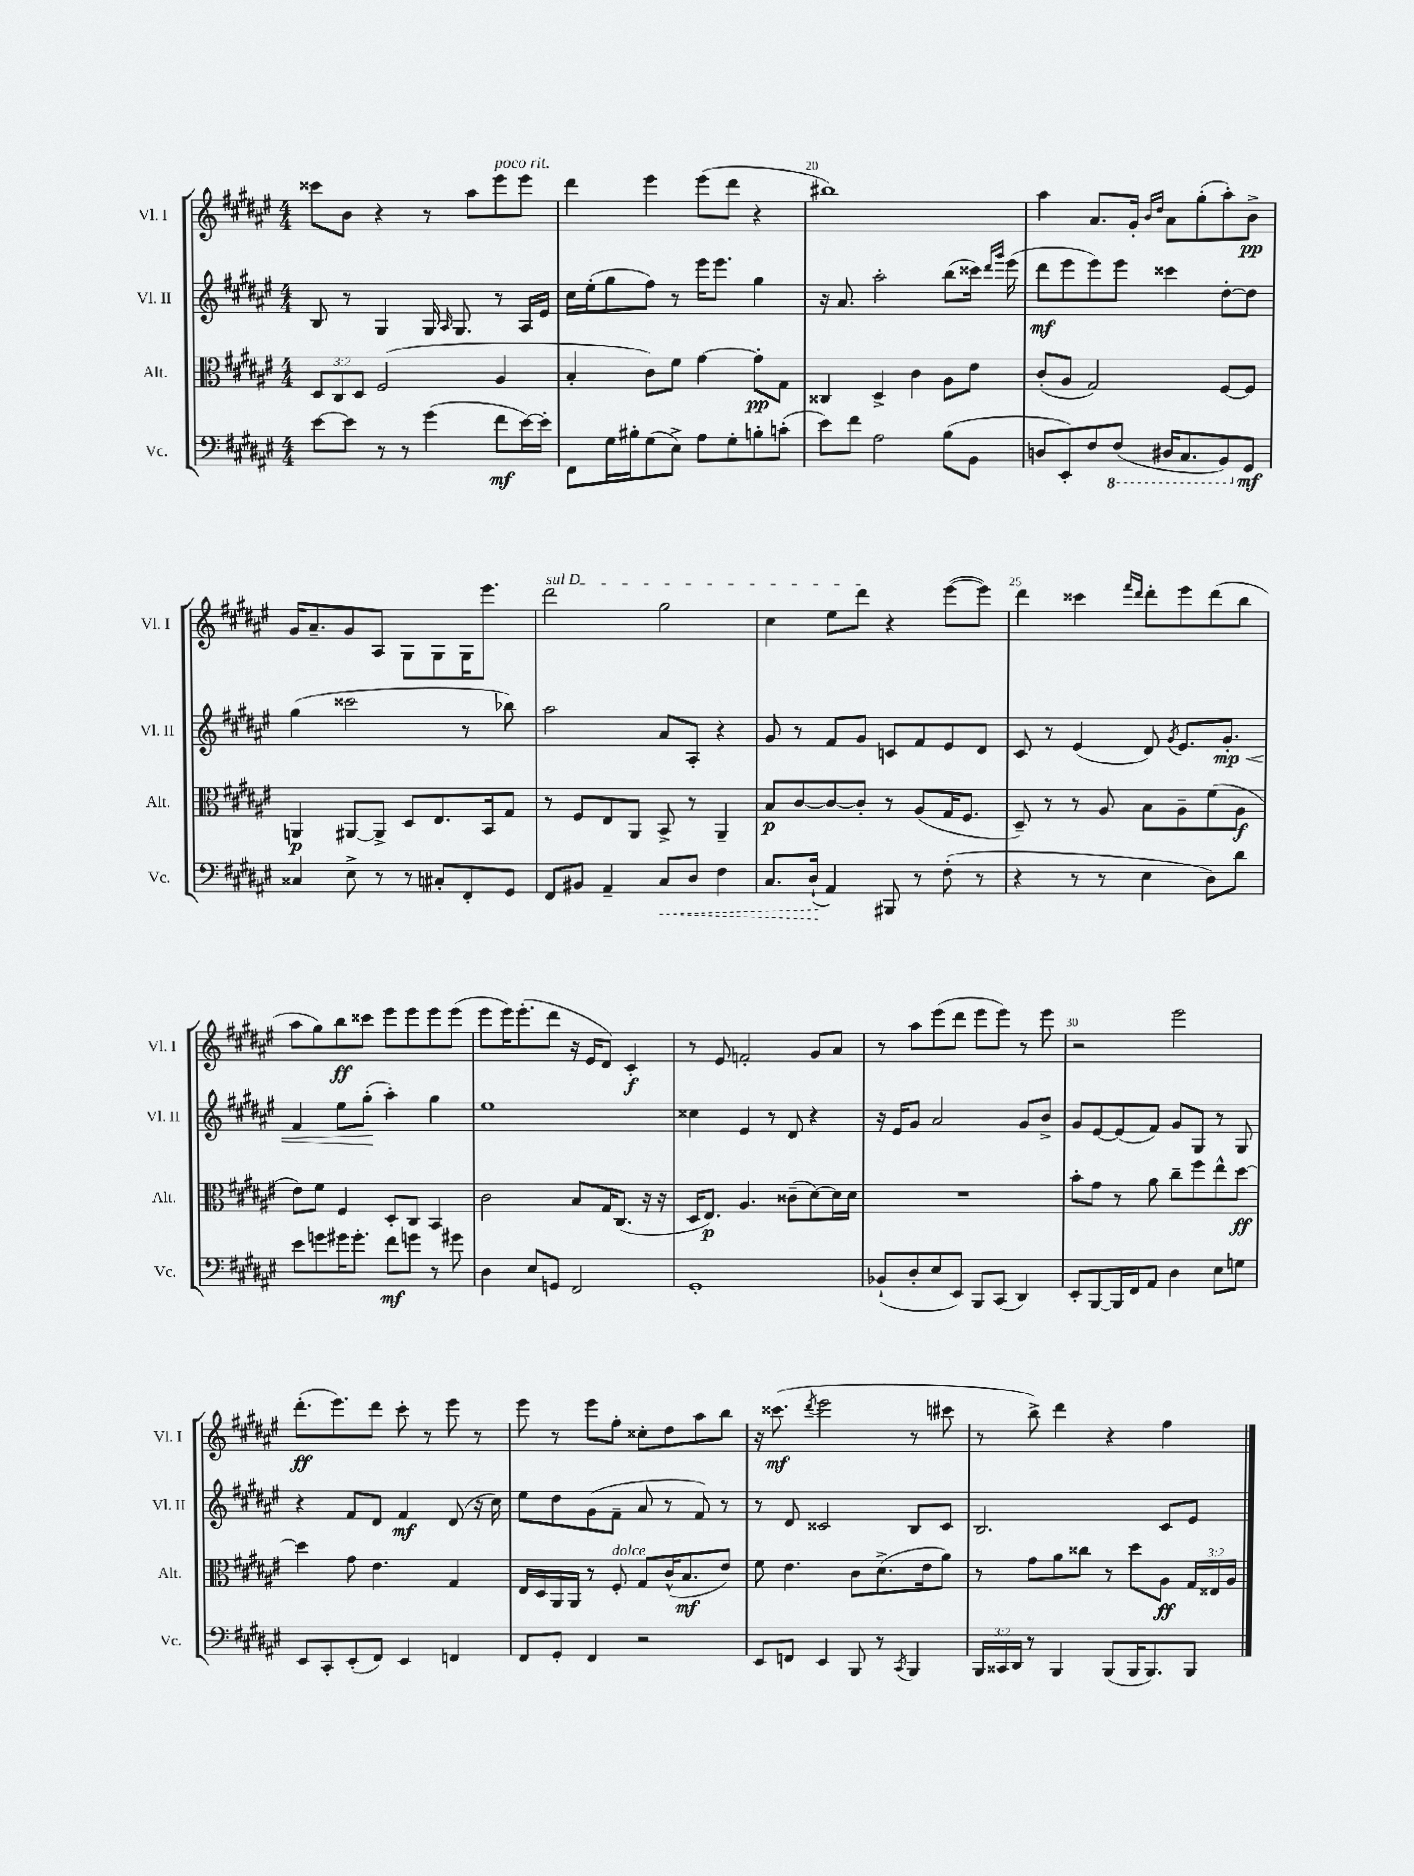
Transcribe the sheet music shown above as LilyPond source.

<<
\new StaffGroup <<
\new Staff = "s0" \with { instrumentName = "Vl. I" shortInstrumentName = "Vl. I" } {
    \clef treble \key fis \major \numericTimeSignature \time 4/4
    \autoBeamOff cisis'''8[ b'8] r4 r8 ais''8[ eis'''8^\markup { \italic "poco rit." } eis'''8] |
    dis'''4 eis'''4 eis'''8[( dis'''8] r4 |
    bis''1) |
    ais''4 ais'8.[ gis'16]-. \grace { b'16[ dis''16] } ais'8[ gis''8-.( ais''8-.) b'8]->\pp |
    gis'16[ ais'8.-- gis'8 ais8] gis8[ gis8 gis16 eis'''8.] |
    \once \override TextSpanner.bound-details.left.text = \markup { \italic "sul D" } dis'''2\startTextSpan gis''2 |
    cis''4 eis''8[ dis'''8]\stopTextSpan r4 eis'''8[~( eis'''8]) |
    dis'''4 cisis'''4 \grace { fis'''16[ dis'''16] } dis'''8[-. eis'''8 dis'''8( b''8] |
    ais''8[ gis''8) b''8\ff cisis'''8] eis'''8[ eis'''8 eis'''8 eis'''8]( |
    eis'''8[ eis'''16) eis'''8.-.( dis'''8] r16 eis'16[ dis'8]) cis'4-.\f |
    r8 eis'8 f'2-. gis'8[ ais'8] |
    r8 ais''8[ eis'''8( dis'''8] eis'''8[ eis'''8]) r8 eis'''8 |
    r2 eis'''2 |
    dis'''8.[-.\ff( eis'''8.) dis'''8] cis'''8-. r8 eis'''8 r8 |
    eis'''8 r8 eis'''8[ fis''8]-. cisis''8[-. dis''8 ais''8 b''8] |
    r16 cisis'''8.\mf( \acciaccatura { dis'''8 } eis'''2 r8 cis'''8 |
    r8 b''8->) dis'''4 r4 fis''4 \bar "|." |
}
\new Staff = "s1" \with { instrumentName = "Vl. II" shortInstrumentName = "Vl. II" } {
    \clef treble \key fis \major \numericTimeSignature \time 4/4
    \autoBeamOff b8 r8 gis4 gis16 \grace { ais16 } gis8. r8 ais16[ eis'16] |
    cis''16[ eis''16-.( gis''8 fis''8]) r8 eis'''16[ eis'''8.] gis''4 |
    r16 ais'8. ais''2-. b''8[( cisis'''16]) \grace { dis'''16[ gis'''16] } eis'''16( |
    dis'''8[\mf eis'''8 eis'''8) eis'''8] cisis'''4 dis''8[~-. dis''8] |
    gis''4( cisis'''2 r8 bes''8) |
    ais''2 ais'8[ ais8]-. r4 |
    gis'8 r8 fis'8[ gis'8] c'8[ fis'8 eis'8 dis'8] |
    cis'8 r8 eis'4( dis'8) \acciaccatura { gis'8 } eis'8.[ gis'8.]-.\mp\< |
    fis'4 eis''8[ gis''8]-.\!( ais''4-.) gis''4 |
    eis''1 |
    cisis''4 eis'4 r8 dis'8 r4 |
    r16 eis'16[ gis'8] ais'2 gis'8[ b'8]-> |
    gis'8[ eis'8~ eis'8( fis'8]) gis'8[ gis8] r8 gis8 |
    r4 fis'8[ dis'8] fis'4\mf dis'8( r16 cis''16) |
    eis''8[ dis''8 gis'8( fis'8]-- ais'8 r8 fis'8) r8 |
    r8 dis'8 cisis'2 b8[ cisis'8] |
    b2. cis'8[ eis'8] \bar "|." |
}
\new Staff = "s2" \with { instrumentName = "Alt." shortInstrumentName = "Alt." } {
    \clef alto \key fis \major \numericTimeSignature \time 4/4 \override Staff.TupletNumber.text = #tuplet-number::calc-fraction-text
    \autoBeamOff \tuplet 3/2 { dis8[ cis8 dis8] } fis2( ais4 |
    b4-. cis'8[) fis'8] gis'4~ gis'8[-.\pp gis8] |
    cisis4 dis4-> cis'4 ais8[ eis'8] |
    cis'8[-.( ais8] gis2) fis8[~ fis8] |
    a,4\p ais,8[~ ais,8]-> dis8[ eis8. b,16 gis8] |
    r8 fis8[ eis8 ais,8] b,8-> r8 ais,4-- |
    b8[\p cis'8~ cis'8~ cis'8]-. r8 ais8[( gis16 fis8.] |
    dis8--) r8 r8 ais8 b8[ ais8-- fis'8( ais8]\f |
    eis'8[) fis'8] fis4 dis8[-. cis8] b,4 |
    cis'2 b8[ gis16 cis8.]( r16 r16 |
    dis16[ eis8.]\p) ais4. cisis'8[--( dis'8~) dis'16 dis'16] |
    R1 |
    b'8[-. gis'8] r8 ais'8 cis''8[-- fis''8 eis''8-^ dis''8]~\ff |
    dis''4 gis'8 eis'4. gis4 |
    eis16[ dis16 ais,16 ais,16] r8 fis8-.^\markup { \italic "dolce" } gis8[ cis'16-^( b8.\mf eis'8]) |
    fis'8 eis'4. cis'8[ dis'8.->( eis'16 ais'8]) |
    r8 gis'8[ ais'8 cisis''8] r8 dis''8[ ais8]\ff \tuplet 3/2 { gis16[ eisis16 ais16] } \bar "|." |
}
\new Staff = "s3" \with { instrumentName = "Vc." shortInstrumentName = "Vc." } {
    \clef bass \key fis \major \numericTimeSignature \time 4/4 \override Staff.TupletNumber.text = #tuplet-number::calc-fraction-text
    \autoBeamOff eis'8[~ eis'8] r8 r8 gis'4( fis'8[\mf eis'16~) eis'16]-. |
    fis,8[ gis16 bis16-. gis8( eis8]->) ais8[ gis8-. b8-. c'8]-.( |
    eis'8[) fis'8] ais2 b8[( b,8] |
    d8[ eis,8-.) fis8 \ottava #-1 fis,8]( dis,!16[ cis,8. b,,8) \ottava #0 gis,8]\mf |
    cisis4 eis8-> r8 r8 cis8[-. fis,8-. gis,8] |
    fis,8[ bis,8] ais,4-- \once \override Hairpin.style = #'dashed-line cis8[\< dis8] fis4 |
    cis8.[ dis16]-!\!( ais,4) bis,,8 r8 fis8-.( r8 |
    r4 r8 r8 eis4 dis8[) dis'8] |
    eis'8[ g'8 gis'16 gis'8.]-. fis'8[\mf g'8] r8 gis'8 |
    dis4 eis8[ g,8] fis,2 |
    gis,1-. |
    bes,8[-!( dis8-. eis8 eis,8]) b,,8[ cis,8]( dis,4) |
    eis,8[-. b,,8~ b,,16 fis,16 ais,8] dis4 eis8[ g8] |
    eis,8[ cis,8-. eis,8-.( fis,8]) eis,4 f,4 |
    fis,8[ gis,8]-. fis,4 r2 |
    eis,8[ f,8] eis,4 b,,8 r8 \acciaccatura { cis,8 } b,,4 |
    \tuplet 3/2 { b,,16[ cisis,16 dis,16] } r8 b,,4 b,,8[( b,,16 b,,8.) b,,8] \bar "|." |
}
>>
>>
\layout { \context { \Score currentBarNumber = #18 \override BarNumber.break-visibility = ##(#f #t #t) barNumberVisibility = #(every-nth-bar-number-visible 5) } }
